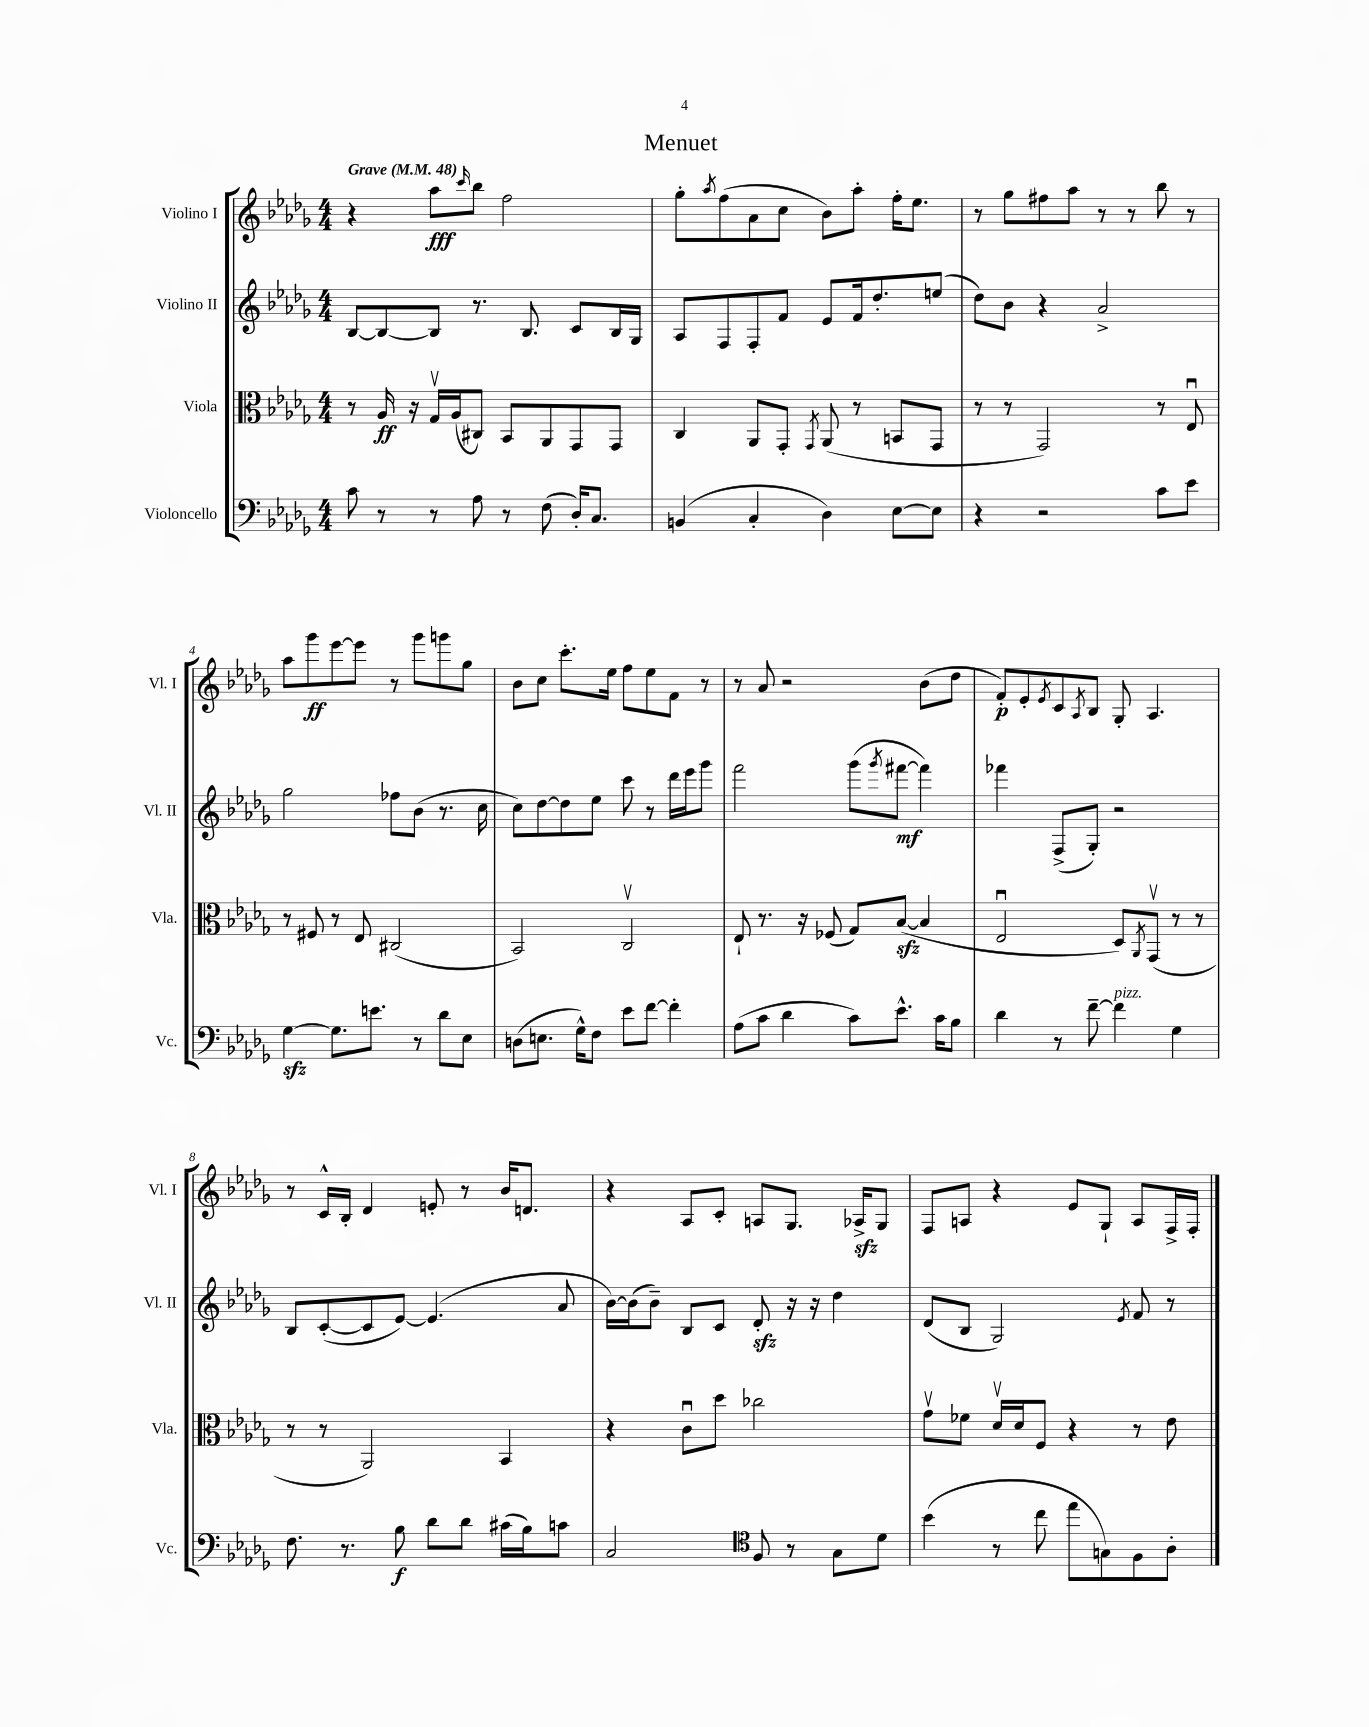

**kern	**dynam	**kern	**dynam	**kern	**dynam	**kern	**dynam
*part4	*part4	*part3	*part3	*part2	*part2	*part1	*part1
*staff4	*staff4	*staff3	*staff3	*staff2	*staff2	*staff1	*staff1
*I"Violoncello	*	*I"Viola	*	*I"Violino II	*	*I"Violino I	*
*I'Vc.	*	*I'Vla.	*	*I'Vl. II	*	*I'Vl. I	*
*clefF4	*	*clefC3	*	*clefG2	*	*clefG2	*
*k[b-e-a-d-g-]	*	*k[b-e-a-d-g-]	*	*k[b-e-a-d-g-]	*	*k[b-e-a-d-g-]	*
*M4/4	*	*M4/4	*	*M4/4	*	*M4/4	*
*MM48	*	*MM48	*	*MM48	*	*MM48	*
=1	=1	=1	=1	=1	=1	=1	=1
!	!	!	!	!	!	!LO:TX:a:B:t=Grave	!
8c\	.	8r	.	[8B-/L	.	4r	.
8r	.	16A-/	ff	8B-/_	.	.	.
.	.	16r	.	.	.	.	.
8r	.	16G-v/LL	.	8B-/J]	.	8aa-\L	fff
.	.	(16A-/J	.	.	.	.	.
.	.	.	.	.	.	16qqccc/	.
8A-\	.	8C#X/J)	.	8.r	.	8bb-\J	.
8r	.	8BB-/L	.	.	.	2ff\	.
.	.	.	.	8.B-/	.	.	.
(8F\	.	8AA-/	.	.	.	.	.
16D-'/KL)	.	8GG-/	.	8c/L	.	.	.
8.C/J	.	.	.	.	.	.	.
.	.	8GG-/J	.	16B-/L	.	.	.
.	.	.	.	16G-/JJ	.	.	.
=2	=2	=2	=2	=2	=2	=2	=2
(4BBn/	.	4C/	.	8A-/L	.	8gg-'\L	.
.	.	.	.	.	.	8qaa-/	.
.	.	.	.	8F/	.	(8ff\	.
4C'/	.	8AA-/L	.	8F'/	.	8a-\	.
.	.	8GG-'/J	.	8f/J	.	8cc\J	.
.	.	8qGG-/	.	.	.	.	.
4D-\)	.	(8AA-/	.	8e-/L	.	8b-\L)	.
.	.	8r	.	16f/k	.	8aa-'\J	.
.	.	.	.	8.dd-'/	.	.	.
[8E-\L	.	8BBn/L	.	.	.	16ff'\KL	.
.	.	.	.	.	.	8.ee-\J	.
8E-\J]	.	8GG-/J	.	(8een/J	.	.	.
=3	=3	=3	=3	=3	=3	=3	=3
4r	.	8r	.	8dd-\L)	.	8r	.
.	.	8r	.	8b-\J	.	8gg-\L	.
2r	.	2GG-/)	.	4r	.	8ff#X\	.
.	.	.	.	.	.	8aa-\J	.
.	.	.	.	2a-^/	.	8r	.
.	.	.	.	.	.	8r	.
8c\L	.	8r	.	.	.	8bb-\	.
8e-\J	.	8E-u/	.	.	.	8r	.
!!LO:LB:g=z
=4	=4	=4	=4	=4	=4	=4	=4
[4G-zz\	.	8r	.	2gg-\	.	8aa-\L	.
.	.	8F#X/	.	.	.	8ggg-\	ff
8.G-\L]	.	8r	.	.	.	[8eee-\	.
.	.	8E-/	.	.	.	8eee-\J]	.
8.en\J	.	.	.	.	.	.	.
.	.	(2C#X/	.	8ff-X\L	.	8r	.
8r	.	.	.	(8b-\J	.	8ggg-\L	.
8d-\L	.	.	.	8.r	.	8gggn\	.
8E-\J	.	.	.	.	.	8gg-\J	.
.	.	.	.	16cc\	.	.	.
=5	=5	=5	=5	=5	=5	=5	=5
(8Dn\L	.	2BB-/)	.	8cc\L)	.	8b-\L	.
8.En\J	.	.	.	[8dd-\	.	8cc\J	.
.	.	.	.	8dd-\]	.	8.ccc'\L	.
16G-^^\KL)	.	.	.	.	.	.	.
8F\J	.	.	.	8ee-\J	.	.	.
.	.	.	.	.	.	16ee-\Jk	.
8e-\L	.	2Cv/	.	8ccc\	.	8ff\L	.
[8f\J	.	.	.	8r	.	8ee-\	.
4f'\]	.	.	.	16ddd-\LL	.	8f\J	.
.	.	.	.	16eee-\J	.	.	.
.	.	.	.	8ggg-\J	.	8r	.
=6	=6	=6	=6	=6	=6	=6	=6
(8A-\L	.	8E-`/	.	2fff\	.	8r	.
8c\J	.	8.r	.	.	.	8a-/	.
4d-\	.	.	.	.	.	2r	.
.	.	16r	.	.	.	.	.
.	.	(8F-X/	.	.	.	.	.
8c\L)	.	8G-/L)	.	(8ggg-\L	.	.	.
.	.	.	.	8qggg-/	.	.	.
8.e-^^\J	.	([8B-zz/J	.	[8fff#X\J	mf	.	.
.	.	4B-/]	.	4fff#\])	.	(8b-\L	.
16c\KL	.	.	.	.	.	.	.
8B-\J	.	.	.	.	.	8dd-\J	.
=7	=7	=7	=7	=7	=7	=7	=7
4d-\	.	2E-u/	.	4fff-X\	.	8f'/L)	p
.	.	.	.	.	.	8e-'/	.
.	.	.	.	.	.	8qe-/	.
8r	.	.	.	(8F^/L	.	8c/	.
.	.	.	.	.	.	8qA-/	.
[8f~\	.	.	.	8G-'/J)	.	8B-/J	.
!LO:TX:a:i:t=pizz.	!	!	!	!	!	!	!
4f\]	.	8D-/L)	.	2r	.	8G-'/	.
.	.	8qAA-/	.	.	.	.	.
.	.	(8GG-v/J	.	.	.	4.A-/	.
4G-\	.	8r	.	.	.	.	.
.	.	8r	.	.	.	.	.
!!LO:LB:g=z
=8	=8	=8	=8	=8	=8	=8	=8
8.F\	.	8r	.	8B-/L	.	8r	.
.	.	8r	.	([8c'/	.	16c^^/LL	.
8.r	.	.	.	.	.	16B-'/JJ	.
.	.	2AA-/)	.	8c/]	.	4d-/	.
8B-\	f	.	.	[8e-/J)	.	.	.
8d-\L	.	.	.	(4.e-/]	.	8en'/	.
8d-\J	.	.	.	.	.	8r	.
(16c#X\LL	.	4BB-/	.	.	.	16b-/KL	.
16B-\J)	.	.	.	.	.	8.dn/J	.
8cn\J	.	.	.	8a-/	.	.	.
=9	=9	=9	=9	=9	=9	=9	=9
2C/	.	4r	.	[16b-\LL)	.	4r	.
.	.	.	.	(16b-\J]	.	.	.
.	.	.	.	8b-~\J)	.	.	.
.	.	8cu\L	.	8B-/L	.	8A-/L	.
.	.	8dd-\J	.	8c/J	.	8c'/J	.
*clefC4	*	*	*	*	*	*	*
8F/	.	2cc-X\	.	8d-zz'/	.	8An/L	.
8r	.	.	.	16r	.	8.G-/J	.
.	.	.	.	16r	.	.	.
8G-\L	.	.	.	4dd-\	.	.	.
.	.	.	.	.	.	16A-Xzz^/KL	.
8d-\J	.	.	.	.	.	8G-/J	.
=10	=10	=10	=10	=10	=10	=10	=10
(4b-\	.	8g-v\L	.	(8d-/L	.	8F/L	.
.	.	8f-X\J	.	8B-/J	.	8An/J	.
8r	.	16d-v/LL	.	2G-/)	.	4r	.
.	.	16d-/J	.	.	.	.	.
8cc\	.	8F/J	.	.	.	.	.
8ee-\L	.	4r	.	.	.	8e-/L	.
8Gn\)	.	.	.	.	.	8G-`/J	.
.	.	.	.	8qe-/	.	.	.
8F\	.	8r	.	8f/	.	8A/L	.
8A-'\J	.	8e-\	.	8r	.	16F^/L	.
.	.	.	.	.	.	16F'/JJ	.
==	==	==	==	==	==	==	==
*-	*-	*-	*-	*-	*-	*-	*-
